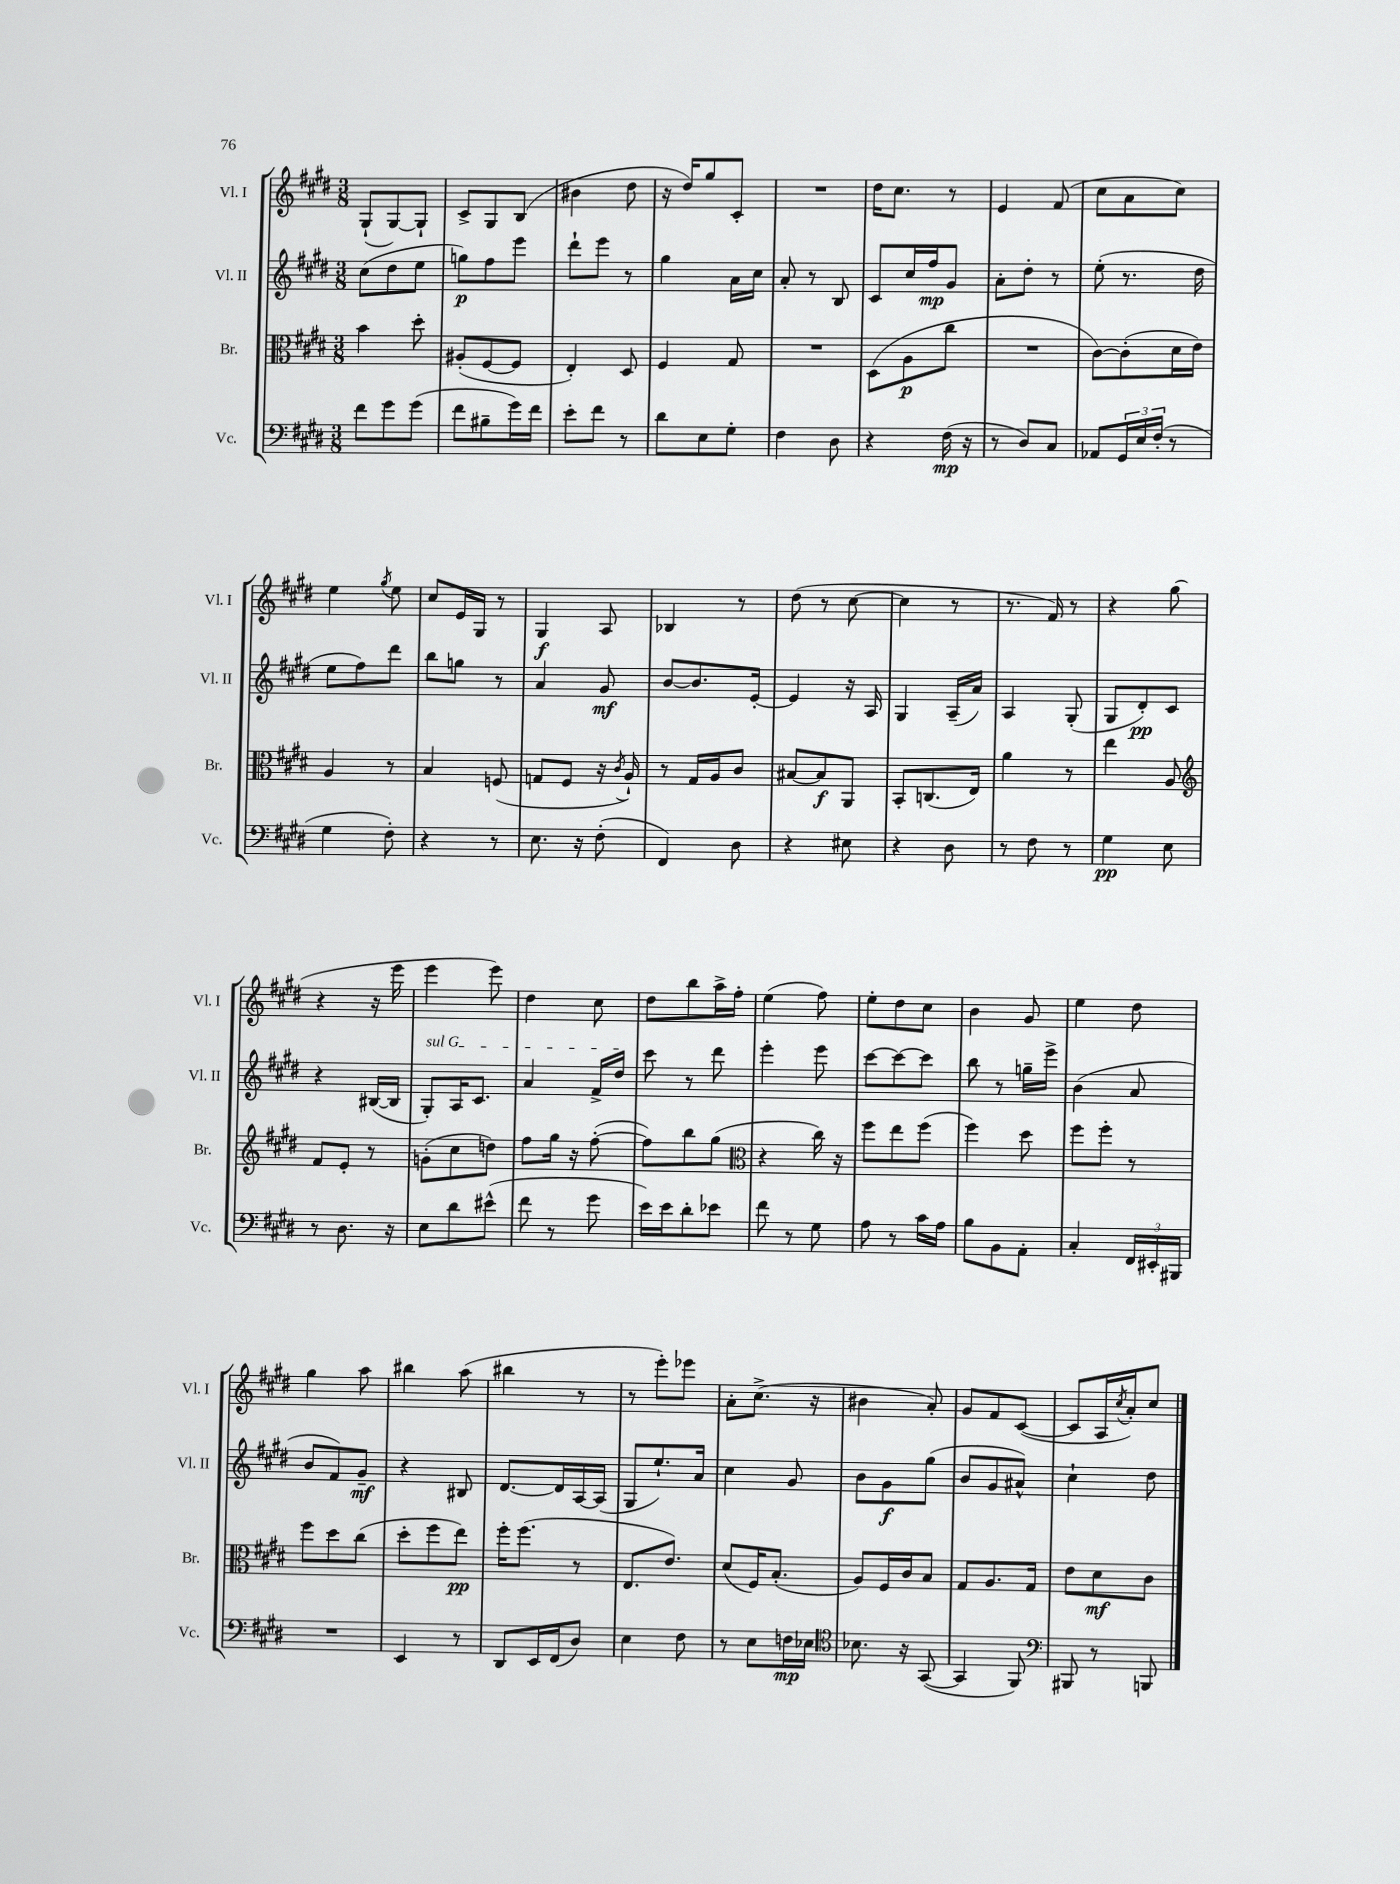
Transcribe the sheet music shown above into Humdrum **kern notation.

**kern	**dynam	**kern	**dynam	**kern	**dynam	**kern	**dynam
*part4	*part4	*part3	*part3	*part2	*part2	*part1	*part1
*staff4	*staff4	*staff3	*staff3	*staff2	*staff2	*staff1	*staff1
*I"Vc.	*	*I"Br.	*	*I"Vl. II	*	*I"Vl. I	*
*I'Vc.	*	*I'Br.	*	*I'Vl. II	*	*I'Vl. I	*
*clefF4	*	*clefC3	*	*clefG2	*	*clefG2	*
*k[f#c#g#d#]	*	*k[f#c#g#d#]	*	*k[f#c#g#d#]	*	*k[f#c#g#d#]	*
*M3/8	*	*M3/8	*	*M3/8	*	*M3/8	*
=128	=128	=128	=128	=128	=128	=128	=128
8f#\L	.	4b\	.	(8cc#\L	.	(8G#`/L	.
8g#\	.	.	.	8dd#\	.	[8G#/)	.
(8g#\J	.	8dd#'\	.	8ee\J	.	8G#`/J]	.
=129	=129	=129	=129	=129	=129	=129	=129
8f#\L	.	(8A#X'/L	.	8ggn\L)	p	8c#^/L	.
8B#X~\	.	[8F#/	.	8ff#\	.	8G#/	.
16g#\L)	.	8F#/J]	.	8eee\J	.	(8B/J	.
16f#\JJ	.	.	.	.	.	.	.
=130	=130	=130	=130	=130	=130	=130	=130
8e'\L	.	4E'/)	.	8ddd#`\L	.	4b#X\	.
8f#\J	.	.	.	8eee\J	.	.	.
8r	.	8D#/	.	8r	.	8dd#\	.
=131	=131	=131	=131	=131	=131	=131	=131
8d#\L	.	4F#/	.	4gg#\	.	16r	.
.	.	.	.	.	.	16dd#/KL)	.
8E\	.	.	.	.	.	8gg#/	.
8G#'\J	.	8G#/	.	16a\LL	.	8c#'/J	.
.	.	.	.	16cc#\JJ	.	.	.
=132	=132	=132	=132	=132	=132	=132	=132
4F#\	.	4.r	.	8a'/	.	4.r	.
.	.	.	.	8r	.	.	.
8D#\	.	.	.	8B/	.	.	.
=133	=133	=133	=133	=133	=133	=133	=133
4r	.	(8D#\L	.	8c#/L	.	16dd#\KL	.
.	.	.	.	.	.	8.cc#\J	.
.	.	8A\	p	16cc#/L	.	.	.
.	.	.	.	16ff#/J	mp	.	.
(16F#\	mp	8cc#\J	.	8g#/J	.	8r	.
16r	.	.	.	.	.	.	.
=134	=134	=134	=134	=134	=134	=134	=134
8r	.	4.r	.	8a'\L	.	4e/	.
8D#/L)	.	.	.	8dd#'\J	.	.	.
8C#/J	.	.	.	8r	.	(8f#/	.
=135	=135	=135	=135	=135	=135	=135	=135
8AA-X/L	.	[8c#\L)	.	(8ee'\	.	8cc#\L	.
24GG#/L	.	(8c#'\]	.	8.r	.	8a\	.
24E/	.	.	.	.	.	.	.
(24F#'/JJ	.	.	.	.	.	.	.
8r	.	16d#\L	.	.	.	8cc#\J)	.
.	.	16e\JJ)	.	16dd#\	.	.	.
!!LO:LB:g=z
=136	=136	=136	=136	=136	=136	=136	=136
4G#\	.	4A/	.	8ee\L	.	4ee\	.
.	.	.	.	8ff#\)	.	.	.
.	.	.	.	.	.	8qgg#/	.
8F#'\)	.	8r	.	8ddd#\J	.	8ee\	.
=137	=137	=137	=137	=137	=137	=137	=137
4r	.	4B/	.	8bb\L	.	8cc#/L	.
.	.	.	.	8ggn\J	.	16e/L	.
.	.	.	.	.	.	16G#/JJ	.
8r	.	(8Fn/	.	8r	.	8r	.
=138	=138	=138	=138	=138	=138	=138	=138
8.E\	.	8Gn/L	.	4a/	.	4G#/	f
.	.	8F#/J	.	.	.	.	.
16r	.	.	.	.	.	.	.
(8F#'\	.	16r	.	8g#/	mf	8A/	.
.	.	8qc#/	.	.	.	.	.
.	.	16A`/)	.	.	.	.	.
=139	=139	=139	=139	=139	=139	=139	=139
4FF#/)	.	8r	.	[8b/L	.	4B-X/	.
.	.	16G#/LL	.	8.b/]	.	.	.
.	.	16A/J	.	.	.	.	.
8D#\	.	8c#/J	.	.	.	8r	.
.	.	.	.	[16e'/Jk	.	.	.
=140	=140	=140	=140	=140	=140	=140	=140
4r	.	[8B#X/L	.	4e/]	.	(8dd#\	.
.	.	8B#/]	f	.	.	8r	.
8E#X\	.	8AA/J	.	16r	.	[8cc#\	.
.	.	.	.	16A/	.	.	.
=141	=141	=141	=141	=141	=141	=141	=141
4r	.	8BB'/L	.	4G#/	.	4cc#\]	.
.	.	(8.Cn/	.	.	.	.	.
8D#\	.	.	.	(16A~/LL	.	8r	.
.	.	16E/Jk)	.	16a/JJ)	.	.	.
=142	=142	=142	=142	=142	=142	=142	=142
8r	.	4a\	.	4A/	.	8.r	.
8F#\	.	.	.	.	.	.	.
.	.	.	.	.	.	16f#/)	.
8r	.	8r	.	(8G#'/	.	8r	.
=143	=143	=143	=143	=143	=143	=143	=143
4G#\	pp	4ee\	.	8G#/L	.	4r	.
.	.	.	.	8d#'/)	pp	.	.
8E\	.	8A/	.	8c#/J	.	(8gg#\	.
!!LO:LB:g=z
=144	=144	=144	=144	=144	=144	=144	=144
*	*	*clefG2	*	*	*	*	*
8r	.	8f#/L	.	4r	.	4r	.
8.D#\	.	8e'/J	.	.	.	.	.
.	.	8r	.	([16B#X/LL	.	16r	.
16r	.	.	.	16B#/JJ]	.	16eee\	.
=145	=145	=145	=145	=145	=145	=145	=145
!	!	!	!	!LO:TX:a:i:t=sul G	!	!	!
8E\L	.	(8gn'\L	.	8G#'/L)	.	4eee\	.
8d#\	.	8cc#\	.	16A/K	.	.	.
.	.	.	.	8.c#/J	.	.	.
(8e#X^^\J	.	8ddn\J)	.	.	.	8eee\)	.
=146	=146	=146	=146	=146	=146	=146	=146
8f#\	.	8ff#\L	.	4a/	.	4dd#\	.
8r	.	16gg#\Jk	.	.	.	.	.
.	.	16r	.	.	.	.	.
8g#\	.	([8ff#'\	.	16f#^/LL	.	8cc#\	.
.	.	.	.	16dd#/JJ	.	.	.
=147	=147	=147	=147	=147	=147	=147	=147
16e\LL)	.	8ff#\L])	.	8ccc#\	.	8dd#\L	.
16e\J	.	.	.	.	.	.	.
8d#'\	.	8bb\	.	8r	.	8bb\	.
8e-X\J	.	(8gg#\J	.	8ddd#\	.	16aa^\L	.
.	.	.	.	.	.	16ff#'\JJ	.
=148	=148	=148	=148	=148	=148	=148	=148
*	*	*clefC3	*	*	*	*	*
8f#\	.	4r	.	4eee'\	.	(4ee\	.
8r	.	.	.	.	.	.	.
8G#\	.	16cc#\)	.	8eee\	.	8ff#\)	.
.	.	16r	.	.	.	.	.
=149	=149	=149	=149	=149	=149	=149	=149
8A\	.	8ff#\L	.	[8ccc#\L	.	8ee'\L	.
8r	.	8ee\	.	8ccc#\_	.	8dd#\	.
16c#\LL	.	(8ff#\J	.	8ccc#\J]	.	8cc#\J	.
16A\JJ	.	.	.	.	.	.	.
=150	=150	=150	=150	=150	=150	=150	=150
8B\L	.	4ff#\)	.	8bb\	.	4b\	.
8BB\	.	.	.	8r	.	.	.
8AA'\J	.	8dd#\	.	16ggn~\LL	.	8g#/	.
.	.	.	.	16eee^\JJ	.	.	.
=151	=151	=151	=151	=151	=151	=151	=151
4C#'/	.	8ff#\L	.	(4b\	.	4ee\	.
.	.	8ff#'\J	.	.	.	.	.
24FF#/LL	.	8r	.	8a/	.	8dd#\	.
24EE#X'/	.	.	.	.	.	.	.
24BBB#X/JJ	.	.	.	.	.	.	.
!!LO:LB:g=z
=152	=152	=152	=152	=152	=152	=152	=152
4.r	.	8ff#\L	.	8b/L	.	4gg#\	.
.	.	8dd#\	.	8f#/)	.	.	.
.	.	(8cc#\J	.	8g#~/J	mf	8aa\	.
=153	=153	=153	=153	=153	=153	=153	=153
4EE/	.	8dd#'\L	.	4r	.	4bb#X\	.
.	.	8ff#\	.	.	.	.	.
8r	.	8ee\J)	pp	8B#X/	.	(8aa\	.
=154	=154	=154	=154	=154	=154	=154	=154
8DD#/L	.	16ff#'\KL	.	[8.d#/L	.	4bb#X\	.
.	.	(8.ff#\J	.	.	.	.	.
16EE/L	.	.	.	.	.	.	.
(16FF#/J	.	.	.	16d#/L]	.	.	.
8D#/J)	.	8r	.	[16A/	.	8r	.
.	.	.	.	(16A/JJ]	.	.	.
=155	=155	=155	=155	=155	=155	=155	=155
4E\	.	8.E/L	.	8G#/L	.	8r	.
.	.	.	.	8.ee`/)	.	8eee'\L)	.
.	.	8.e/J)	.	.	.	.	.
8F#\	.	.	.	.	.	8eee-X\J	.
.	.	.	.	16a/Jk	.	.	.
=156	=156	=156	=156	=156	=156	=156	=156
8r	.	(8d#/L	.	4cc#\	.	8a'\L	.
8E\L	.	16F#/K)	.	.	.	(8.cc#^\J	.
.	.	(8.B'/J	.	.	.	.	.
16Fn\L	mp	.	.	8g#/	.	.	.
16E-X\JJ	.	.	.	.	.	16r	.
=157	=157	=157	=157	=157	=157	=157	=157
*clefC4	*	*	*	*	*	*	*
8.B-X\	.	8A/L)	.	8b\L	.	4b#X\	.
.	.	16F#/L	.	8g#\	f	.	.
16r	.	16c#/J	.	.	.	.	.
([8GG#/	.	8B/J	.	(8gg#\J	.	8a'/)	.
=158	=158	=158	=158	=158	=158	=158	=158
4GG#/]	.	8G#/L	.	8b/L	.	8g#/L	.
.	.	8.A/	.	8g#/	.	8f#/	.
8FF#/)	.	.	.	8a#X^^/J)	.	([8c#/J	.
.	.	16G#/Jk	.	.	.	.	.
=159	=159	=159	=159	=159	=159	=159	=159
*clefF4	*	*	*	*	*	*	*
8BBB#X/	.	8e\L	.	4cc#`\	.	8c#/L]	.
8r	.	8d#\	mf	.	.	16A/L	.
.	.	.	.	.	.	8qcc#/	.
.	.	.	.	.	.	16a'/J)	.
8BBBn/	.	8c#\J	.	8dd#\	.	8cc#/J	.
==	==	==	==	==	==	==	==
*-	*-	*-	*-	*-	*-	*-	*-
